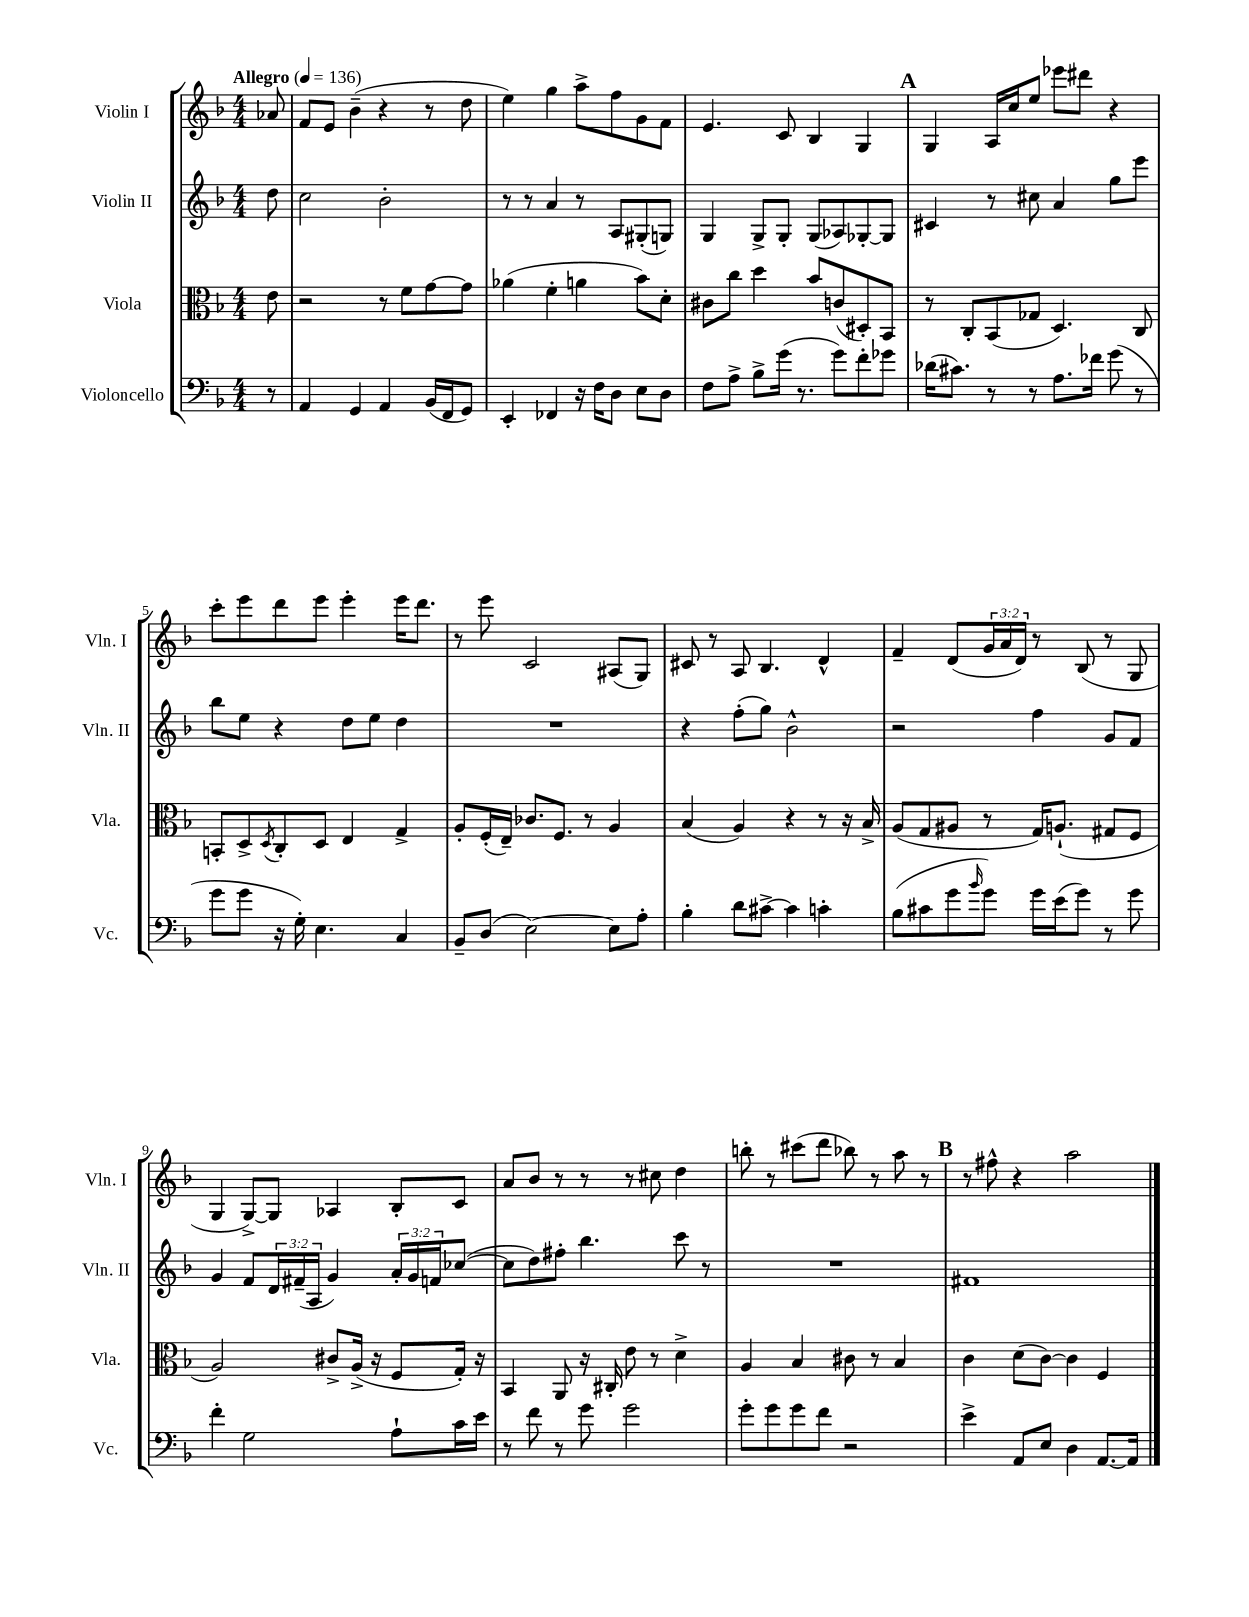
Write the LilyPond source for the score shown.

<<
\new StaffGroup <<
\new Staff = "s0" \with { instrumentName = "Violin I" shortInstrumentName = "Vln. I" } {
    \clef treble \key f \major \numericTimeSignature \time 4/4 \override Staff.TupletNumber.text = #tuplet-number::calc-fraction-text \partial 8 \tempo "Allegro" 4 = 136
    aes'8 |
    f'8 e'8 bes'4--( r4 r8 d''8 |
    e''4) g''4 a''8-> f''8 g'8 f'8 |
    e'4. c'8 bes4 g4 |
    \mark \markup { \bold "A" } g4 a16 c''16 e''8 ees'''8 dis'''8 r4 |
    c'''8-. e'''8 d'''8 e'''8 e'''4-. e'''16 d'''8. |
    r8 e'''8 c'2 ais8( g8) |
    cis'8 r8 a8 bes4. d'4-^ |
    f'4-- d'8( \tuplet 3/2 { g'16 a'16 d'16) } r8 bes8( r8 g8 |
    g4 g8~->) g8 aes4 bes8-. c'8 |
    a'8 bes'8 r8 r8 r8 cis''8 d''4 |
    b''8-. r8 cis'''8( d'''8 bes''8) r8 a''8 r8 |
    \mark \markup { \bold "B" } r8 fis''8-^ r4 a''2 \bar "|." |
}
\new Staff = "s1" \with { instrumentName = "Violin II" shortInstrumentName = "Vln. II" } {
    \clef treble \key f \major \numericTimeSignature \time 4/4 \override Staff.TupletNumber.text = #tuplet-number::calc-fraction-text \partial 8
    d''8 |
    c''2 bes'2-. |
    r8 r8 a'4 r8 a8 gis8-.( g8) |
    g4 g8-> g8-. g8( aes8) ges8~-. ges8 |
    \mark \markup { \bold "A" } cis'4 r8 cis''8 a'4 g''8 e'''8 |
    bes''8 e''8 r4 d''8 e''8 d''4 |
    R1 |
    r4 f''8-.( g''8) bes'2-^ |
    r2 f''4 g'8 f'8 |
    g'4 f'8 \tuplet 3/2 { d'16 fis'16--( a16 } g'4) \tuplet 3/2 { a'16-. g'16 f'16 } ces''8~( |
    ces''8 d''8) fis''8-. bes''4. c'''8 r8 |
    R1 |
    \mark \markup { \bold "B" } fis'1 \bar "|." |
}
\new Staff = "s2" \with { instrumentName = "Viola" shortInstrumentName = "Vla." } {
    \clef alto \key f \major \numericTimeSignature \time 4/4 \partial 8
    e'8 |
    r2 r8 f'8 g'8~ g'8 |
    aes'4( f'4-. a'4 bes'8) d'8-. |
    cis'8 c''8 d''4 bes'8 c'8( dis8-.) bes,8 |
    \mark \markup { \bold "A" } r8 c8-. bes,8( ges8 d4.) c8 |
    b,8-. d8-> \acciaccatura { d8 } c8-. d8 e4 g4-> |
    a8-. f16-.( e16--) ces'8. f8. r8 a4 |
    bes4( a4) r4 r8 r16 bes16-> |
    a8( g8 ais8 r8 g16) a8.-!( gis8 f8 |
    a2) cis'8-> a16->( r16 f8 g16-.) r16 |
    bes,4 a,8 r16 cis16-. e'8 r8 d'4-> |
    a4 bes4 cis'8 r8 bes4 |
    \mark \markup { \bold "B" } c'4 d'8( c'8~) c'4 f4 \bar "|." |
}
\new Staff = "s3" \with { instrumentName = "Violoncello" shortInstrumentName = "Vc." } {
    \clef bass \key f \major \numericTimeSignature \time 4/4 \partial 8
    r8 |
    a,4 g,4 a,4 bes,16( f,16 g,8) |
    e,4-. fes,4 r16 f16 d8 e8 d8 |
    f8 a8-> bes8-> g'16( r8. g'8) f'8-. ges'8 |
    \mark \markup { \bold "A" } des'16( cis'8.) r8 r8 a8. fes'16 g'8( r8 |
    g'8 g'8 r16 g16-.) e4. c4 |
    bes,8-- d8( e2~) e8 a8-. |
    bes4-. d'8 cis'8~-> cis'4 c'4-. |
    bes8( cis'8 g'8 \grace { bes'16 } g'8) g'16 e'16( g'8) r8 g'8 |
    f'4-. g2 a8-! c'16 e'16 |
    r8 f'8 r8 g'8 g'2 |
    g'8-. g'8 g'8 f'8 r2 |
    \mark \markup { \bold "B" } e'4-> a,8 e8 d4 a,8.~ a,16 \bar "|." |
}
>>
>>
